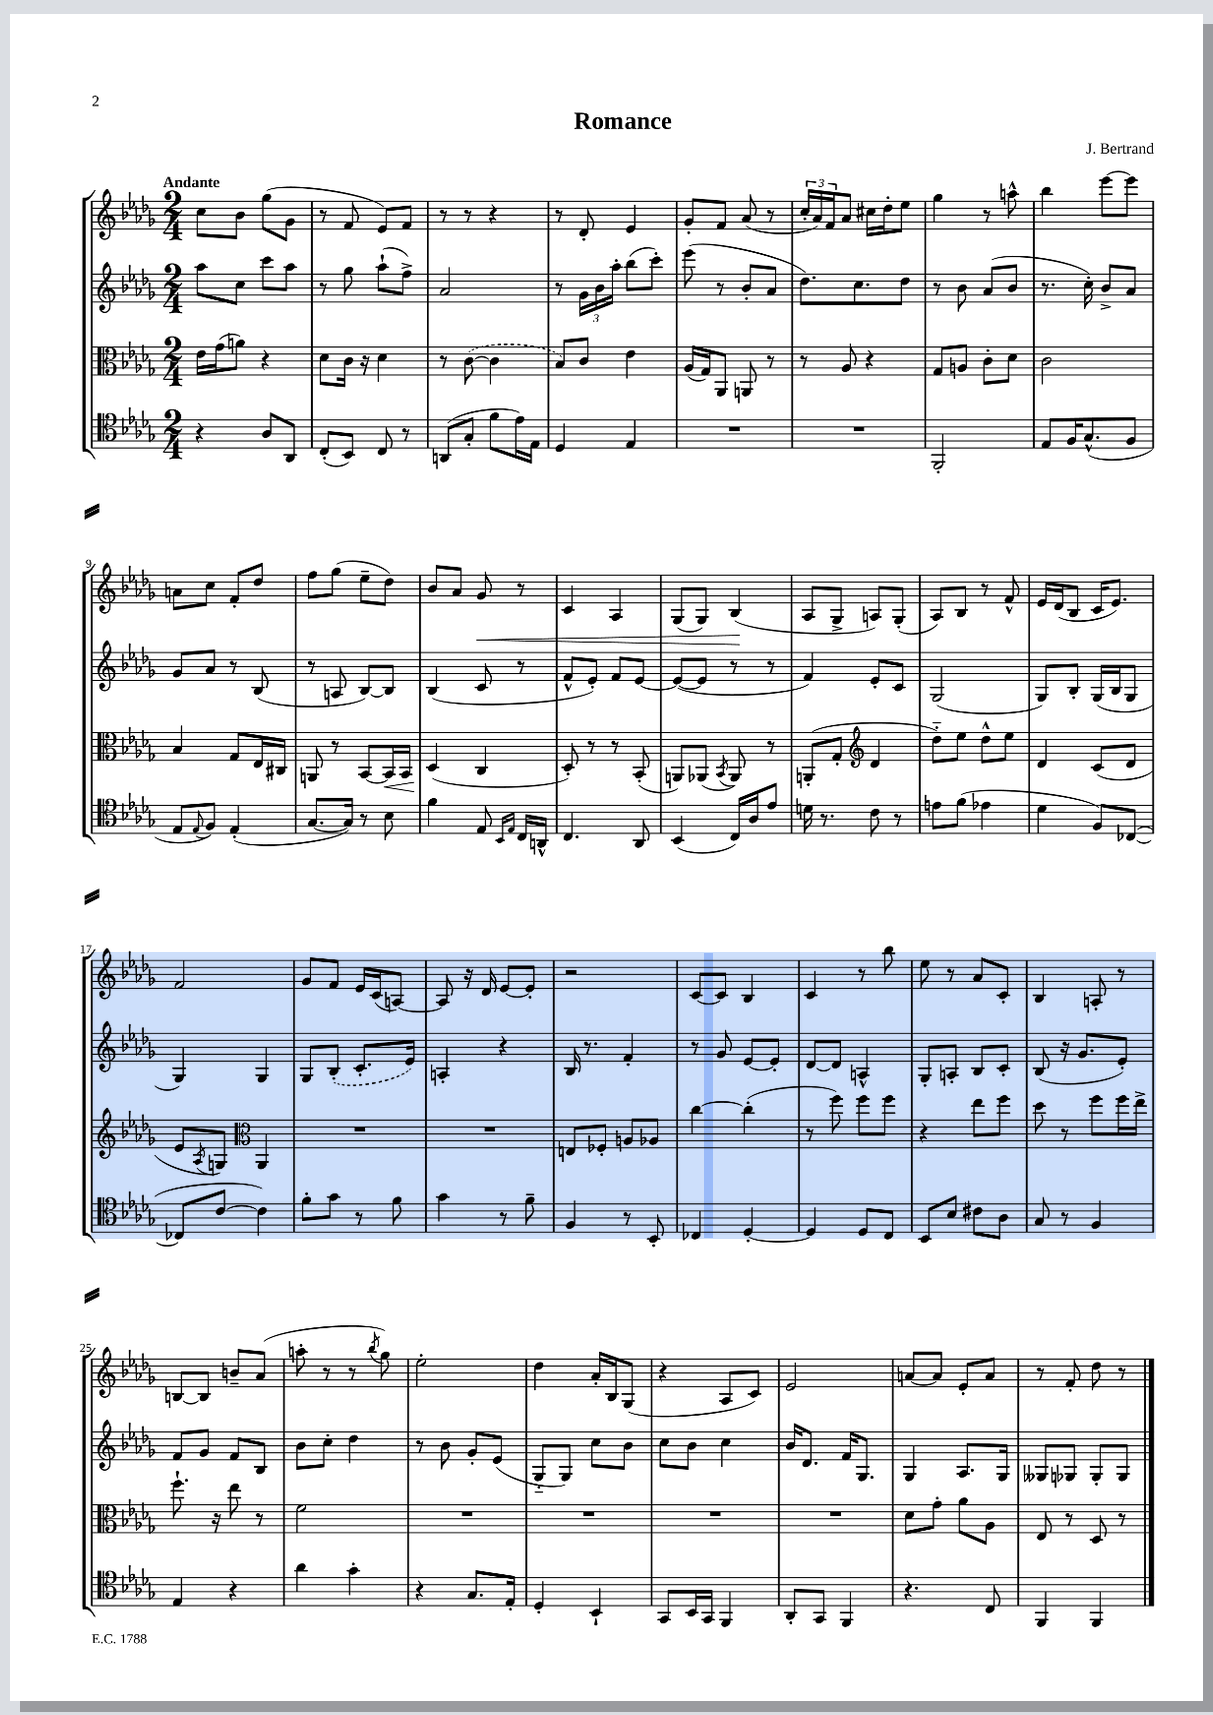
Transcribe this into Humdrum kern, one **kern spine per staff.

**kern	**kern	**dynam	**kern	**kern	**dynam
*part4	*part3	*part3	*part2	*part1	*part1
*staff4	*staff3	*staff3	*staff2	*staff1	*staff1
*clefC4	*clefC3	*	*clefG2	*clefG2	*
*k[b-e-a-d-g-]	*k[b-e-a-d-g-]	*	*k[b-e-a-d-g-]	*k[b-e-a-d-g-]	*
*M2/4	*M2/4	*	*M2/4	*M2/4	*
=1	=1	=1	=1	=1	=1
!	!	!	!	!LO:TX:a:B:t=Andante	!
4r	16e-\LL	.	8aa-\L	8cc\L	.
.	(16g-\J	.	.	.	.
.	8an\J)	.	8cc\J	8b-\J	.
8A-/L	4r	.	8ccc\L	(8gg-\L	.
8AA-/J	.	.	8aa-\J	8g-\J	.
=2	=2	=2	=2	=2	=2
(8C'/L	8d-\L	.	8r	8r	.
8BB-/J)	16c\Jk	.	8gg-\	8f/	.
.	16r	.	.	.	.
8C/	4d-\	.	(8aa-`\L	8e-/L)	.
8r	.	.	8ff^\J)	8f/J	.
=3	=3	=3	=3	=3	=3
(8AAn/L	8r	.	2a-/	8r	.
8G-'/J	([8c\	.	.	8r	.
8f\L	4c\]	.	.	4r	.
16e-\L)	.	.	.	.	.
16E-\JJ	.	.	.	.	.
=4	=4	=4	=4	=4	=4
4D-/	8B-/L)	.	8r	8r	.
.	8c/J	.	24g-\LL	8d-'/	.
.	.	.	24b-\	.	.
.	.	.	24aa-'\JJ	.	.
4E-/	4e-\	.	(8bb-\L	4e-/	.
.	.	.	8ccc'\J)	.	.
=5	=5	=5	=5	=5	=5
2r	(16A-/LL	.	(8eee-\	8g-'/L	.
.	16G-/J)	.	.	.	.
.	8AA-/J	.	8r	8f/J	.
.	8AAn/	.	8b-'/L	(8a-/	.
.	8r	.	8a-/J	8r	.
=6	=6	=6	=6	=6	=6
2r	8r	.	8.dd-\L)	24cc'/LL	.
.	.	.	.	24a-/)	.
.	.	.	.	24f/J	.
.	8A-/	.	.	8a-/J	.
.	.	.	8.cc\	.	.
.	4r	.	.	16cc#X\LL	.
.	.	.	.	16dd-'\J	.
.	.	.	8dd-\J	8ee-\J	.
=7	=7	=7	=7	=7	=7
2FF'/	8G-/L	.	8r	4gg-\	.
.	8An/J	.	8b-\	.	.
.	8c'\L	.	(8a-/L	8r	.
.	8d-\J	.	8b-/J	8aan^^\	.
=8	=8	=8	=8	=8	=8
8E-/L	2c\	.	8.r	4bb-\	.
16F/K	.	.	.	.	.
(8.G-^^/	.	.	16cc'\)	.	.
.	.	.	8b-^/L	[8eee-\L	.
8F/J	.	.	8a-/J	8eee-\J]	.
!!LO:LB:g=z
=9	=9	=9	=9	=9	=9
8E-/L	4B-/	.	8g-/L	8an\L	.
8qqE-/	.	.	.	.	.
8F/J)	.	.	8a-/J	8cc\J	.
(4E-'/	8G-/L	.	8r	8f'/L	.
.	16E-/L	.	(8B-/	8dd-/J	.
.	16C#X/JJ	.	.	.	.
=10	=10	=10	=10	=10	=10
[8.G-/L	8AAn/	.	8r	8ff\L	.
.	8r	.	8An/	(8gg-\J	.
16G-/Jk])	.	.	.	.	.
8r	[8BB-/L	.	[8B-/L)	8ee-~\L	.
!	!	!LO:HP:b	!	!	!
8B-\	16BB-/L]	<	8B-/J]	8dd-\J)	.
.	16BB-/JJ	.	.	.	.
=11	=11	=11	=11	=11	=11
4f\	(4D-/	.	(4B-/	8b-/L	.
.	.	.	.	8a-/J	.
!	!	!	!	!	!LO:HP:b
8E-/	4C/	[	8c/	8g-/	<
16qqBB-/LL	.	.	.	.	.
16qqE-/JJ	.	.	.	.	.
16C/LL	.	.	8r	8r	.
16AAn^^/JJ	.	.	.	.	.
=12	=12	=12	=12	=12	=12
4.C/	8D-'/)	.	8f^^/L	4c/	.
.	8r	.	8e-'/J)	.	.
.	8r	.	8f/L	4A-/	.
8AA-/	(8BB-'/	.	[8e-/J	.	.
=13	=13	=13	=13	=13	=13
(4BB-/	8AAn/L)	.	(8e-/L_	(8G-/L	.
.	(8AA-X/J	.	8e-/J]	8G-/J)	.
.	8qBB-/	.	.	.	.
16C/LL)	8AA-/)	.	8r	(4B-/	.
16A-/J	.	.	.	.	.
8e-/J	8r	.	8r	.	.
.	.	.	.	.	[
=14	=14	=14	=14	=14	=14
16dn\	(8AAn'/L	.	4f/)	8A-/L	.
8.r	.	.	.	.	.
.	8G-'/J	.	.	8G-^/J	.
*	*clefG2	*	*	*	*
8c\	4d-/	.	8e-'/L	8An/L)	.
8r	.	.	8c/J	(8G-'/J	.
=15	=15	=15	=15	=15	=15
8en\L	8dd-\L)	.	(2G-/	8A-/L)	.
(8f\J	8ee-\J	.	.	8B-/J	.
4e-X\	8dd-^^\L	.	.	8r	.
.	8ee-\J	.	.	8f^^/	.
=16	=16	=16	=16	=16	=16
4d-\	4d-/	.	8G-/L)	16e-/LL	.
.	.	.	.	(16d-/J	.
.	.	.	8B-'/J	8B-/J	.
8F/L)	(8c/L	.	(16G-/LL	16c/KL	.
.	.	.	16B-/J	8.e-/J)	.
([8C-X/J	8d-/J	.	8G-/J	.	.
!!LO:LB:g=z
=17	=17	=17	=17	=17	=17
8C-X/L]	8e-/L	.	4G-/)	2f/	.
.	8qA-/	.	.	.	.
[8c/J	8Gn/J)	.	.	.	.
*	*clefC3	*	*	*	*
4c\])	4AA-/	.	4G-/	.	.
=18	=18	=18	=18	=18	=18
8f'\L	2r	.	8G-/L	8g-/L	.
8g-\J	.	.	(8B-'/J	8f/J	.
8r	.	.	8.c'/L	16e-/LL	.
.	.	.	.	(16c/J	.
8f\	.	.	.	[8An/J)	.
.	.	.	16e-/Jk)	.	.
=19	=19	=19	=19	=19	=19
4g-\	2r	.	4An'/	8A/]	.
.	.	.	.	16r	.
.	.	.	.	16d-/	.
8r	.	.	4r	[8e-/L	.
8f~\	.	.	.	8e-'/J]	.
=20	=20	=20	=20	=20	=20
4F/	8En/L	.	16B-/	2r	.
.	.	.	8.r	.	.
.	8F-X'/J	.	.	.	.
8r	8An/L	.	4f'/	.	.
8BB-'/	8A-X/J	.	.	.	.
=21	=21	=21	=21	=21	=21
4C-X/	[4cc\	.	8r	[8c/L	.
.	.	.	8g-/	8c/J]	.
[4D-'/	(4cc'\]	.	[8e-/L	4B-/	.
.	.	.	8e-'/J]	.	.
=22	=22	=22	=22	=22	=22
4D-/]	8r	.	[8d-/L	4c/	.
.	8ff\)	.	8d-/J]	.	.
8D-/L	8ff\L	.	4An^^/	8r	.
8C/J	8ff\J	.	.	8bb-\	.
=23	=23	=23	=23	=23	=23
8BB-/L	4r	.	8G-'/L	8ee-\	.
8B-/J	.	.	8An'/J	8r	.
8c#X\L	8ee-\L	.	8B-/L	8a-/L	.
8A-\J	8ff\J	.	8c'/J	8c'/J	.
=24	=24	=24	=24	=24	=24
8G-/	8dd-\	.	(8B-/	4B-/	.
8r	8r	.	16r	.	.
.	.	.	8.g-/L	.	.
4F/	8ff\L	.	.	8An'/	.
.	16ff\L	.	8e-'/J)	8r	.
.	16ee-^\JJ	.	.	.	.
!!LO:LB:g=z
=25	=25	=25	=25	=25	=25
4E-/	8.ff`\	.	8f/L	[8Bn/L	.
.	.	.	8g-/J	8B/J]	.
.	16r	.	.	.	.
4r	8ee-\	.	8f/L	8bn~/L	.
.	8r	.	8B-/J	(8a-/J	.
=26	=26	=26	=26	=26	=26
4a-\	2f\	.	8b-\L	8aan'\	.
.	.	.	8cc'\J	8r	.
4g-'\	.	.	4dd-\	8r	.
.	.	.	.	8qbb-/	.
.	.	.	.	8gg-\)	.
=27	=27	=27	=27	=27	=27
4r	2r	.	8r	2ee-'\	.
.	.	.	8b-\	.	.
8.G-/L	.	.	8g-'/L	.	.
.	.	.	(8e-/J	.	.
16E-'/Jk	.	.	.	.	.
=28	=28	=28	=28	=28	=28
4D-'/	2r	.	8G-/L	4dd-\	.
.	.	.	8G-/J)	.	.
4BB-`/	.	.	8cc\L	16a-'/LL	.
.	.	.	.	16B-/J	.
.	.	.	8b-\J	(8G-/J	.
=29	=29	=29	=29	=29	=29
8GG-/L	2r	.	8cc\L	4r	.
16BB-/L	.	.	8b-\J	.	.
16GG-/JJ	.	.	.	.	.
4FF/	.	.	4cc\	8A-/L	.
.	.	.	.	8c/J)	.
=30	=30	=30	=30	=30	=30
8AA-'/L	2r	.	16b-/KL	2e-/	.
.	.	.	8.d-/J	.	.
8GG-/J	.	.	.	.	.
4FF/	.	.	16f/KL	.	.
.	.	.	8.G-/J	.	.
=31	=31	=31	=31	=31	=31
4.r	8d-\L	.	4G-/	[8an/L	.
.	8g-'\J	.	.	8a/J]	.
.	8a-\L	.	8.A-/L	8e-'/L	.
8C/	8A-\J	.	.	8a/J	.
.	.	.	16G-/Jk	.	.
=32	=32	=32	=32	=32	=32
4FF/	8E-/	.	8G--X/L	8r	.
.	8r	.	8G-X/J	8f'/	.
4FF/	8D-/	.	8G-'/L	8dd-\	.
.	8r	.	8G-/J	8r	.
==	==	==	==	==	==
*-	*-	*-	*-	*-	*-
